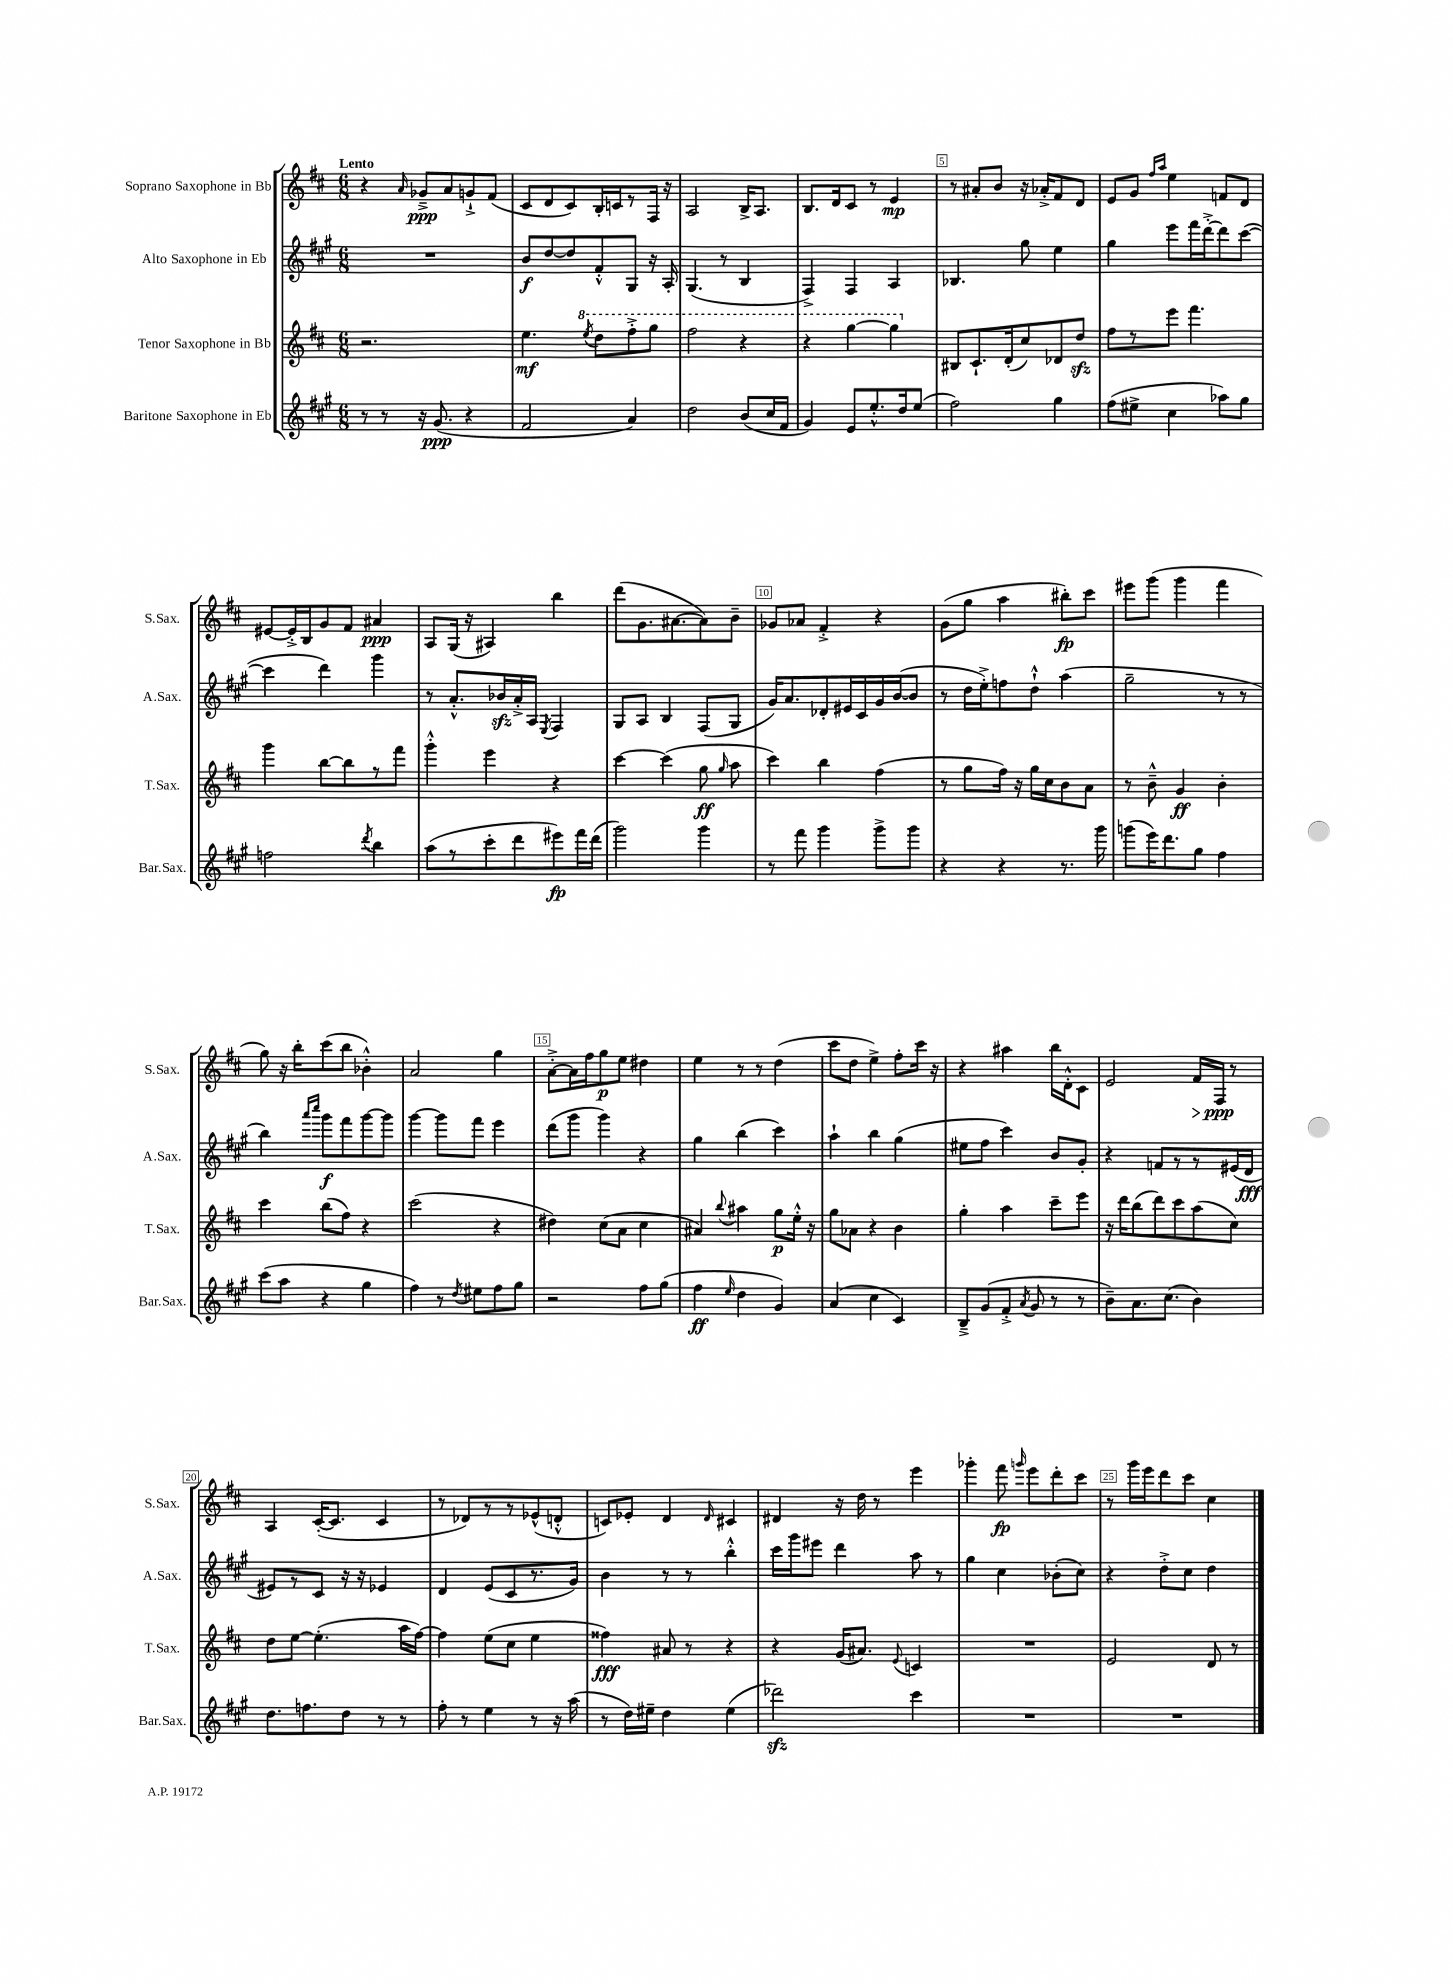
<<
\new StaffGroup <<
\new Staff = "s0" \with { instrumentName = "Soprano Saxophone in Bb" shortInstrumentName = "S.Sax." } {
    \clef treble \key d \major \numericTimeSignature \time 6/8 \tempo "Lento"
    \autoBeamOff r4 \grace { a'16 } ges'8[--->\ppp a'8 g'8-!-> fis'8]( |
    cis'8[ d'8 cis'8) b16-. c'16 r8 fis16] r16 |
    a2 b16[-> a8.] |
    b8.[ d'16 cis'8] r8 e'4\mp |
    r8 ais'8[-. b'8] r16 aes'16[-.-> fis'8 d'8] |
    e'8[ g'8] \grace { fis''16[ a''16] } e''4 f'8[ d'8] |
    eis'8[~ eis'16-.-> b16 g'8 fis'8] ais'4\ppp |
    a8[ g16]( r16 ais4) b''4 |
    d'''8[( g'8. ais'8.~ ais'8) b'8]-- |
    ges'8[ aes'8] fis'4-.-> r4 |
    g'8[( g''8] a''4 bis''8[-.\fp) cis'''8] |
    eis'''8[ g'''8]( g'''4 fis'''4 |
    g''8) r16 b''16[-. cis'''8( b''8] bes'4-.-^) |
    a'2 g''4 |
    a'8[~-.-> a'16 fis''16 g''8\p e''8] dis''4 |
    e''4 r8 r8 d''4( |
    cis'''8[ d''8] e''4->) fis''8[-. cis'''16] r16 |
    r4 ais''4 b''16[ d'16-.-^ cis'8] |
    e'2 fis'16[\> fis16]\ppp\! r8 |
    a4 cis'16[~-.( cis'8.] cis'4 |
    r8 des'8[) r8 r8 ees'8-^( d'8]-.-^ |
    c'8[) ees'8]-. d'4 \grace { d'16 } cis'4 |
    dis'4 r16 d''16 r8 e'''4 |
    ges'''4-. fis'''8\fp \grace { g'''16 } e'''8[ d'''8-. cis'''8] |
    r8 g'''16[ e'''16 d'''8 cis'''8] cis''4 \bar "|." |
}
\new Staff = "s1" \with { instrumentName = "Alto Saxophone in Eb" shortInstrumentName = "A.Sax." } {
    \clef treble \key a \major \numericTimeSignature \time 6/8
    \autoBeamOff R2. |
    b'8[\f d''8~ d''8 fis'8-.-^ gis8] r16 a16-. |
    gis4.( r8 b4 |
    fis4->) fis4 a4 |
    bes4. gis''8 e''4 |
    gis''4 e'''8[ fis'''16 d'''16~-.-> d'''8 cis'''8]~( |
    cis'''4 d'''4) gis'''4 |
    r8 a'8.[-.-^ bes'16\sfz a'16-.-> a16] \acciaccatura { e8 } fis4 |
    gis8[ a8] b4 fis8[( gis8] |
    gis'16[) a'8. des'8-. eis'16 cis'16 gis'16 b'16~( b'8] |
    r8 d''16[ e''16-.->) f''8 d''8]-!-^ a''4( |
    gis''2-- r8 r8 |
    b''4) \grace { a'''16[ cis''''16] } gis'''8[\f fis'''8 gis'''8~ gis'''8] |
    gis'''4~ gis'''8[ fis'''8] e'''4 |
    d'''8[( gis'''8] gis'''4) r4 |
    gis''4 b''4( cis'''4) |
    a''4-! b''4 gis''4( |
    eis''8[ fis''8] cis'''4) b'8[ gis'8]-. |
    r4 f'8[ r8 r8 eis'16( d'16]\fff |
    eis'8[) r8 cis'8] r16 r16 ees'4 |
    d'4 e'8[( cis'8 r8. gis'16]) |
    b'4 r8 r8 b''4-.-^ |
    cis'''16[ gis'''16 eis'''8] d'''4 a''8 r8 |
    gis''4 cis''4 bes'8[-.( cis''8]) |
    r4 d''8[-.-> cis''8] d''4 \bar "|." |
}
\new Staff = "s2" \with { instrumentName = "Tenor Saxophone in Bb" shortInstrumentName = "T.Sax." } {
    \clef treble \key d \major \numericTimeSignature \time 6/8
    \autoBeamOff r2. |
    e''4.\mf \ottava #1 \acciaccatura { e'''8 } d'''8[ fis'''8-.-> g'''8] |
    fis'''2 r4 |
    r4 g'''4~ g'''4 \ottava #0 |
    bis8[ cis'8.-! d'16-.( cis''8) des'8 d''8]\sfz |
    fis''8[ r8 e'''8] fis'''4. |
    g'''4 b''8[~ b''8 r8 fis'''8] |
    g'''4-.-^ e'''4 r4 |
    cis'''4~ cis'''4( g''8\ff \grace { g''16 } a''8 |
    cis'''4) b''4 fis''4( |
    r8 g''8[ fis''16]) r16 g''16[ cis''16 b'8 a'8] |
    r8 b'8---^ g'4\ff b'4-. |
    cis'''4 b''8[( fis''8]) r4 |
    cis'''2( r4 |
    dis''4) cis''8[( a'8] cis''4 |
    ais'4) \appoggiatura { b''8 } ais''4 g''8[\p e''16]-.-^ r16 |
    g''8[ aes'8] r4 b'4 |
    g''4-. a''4 cis'''8[-- e'''8] |
    r16 d'''16[ b''8( d'''8) cis'''8 a''8( cis''8]) |
    d''8[ e''8]~ e''4.-.( a''16[ fis''16]~) |
    fis''4 e''8[( cis''8] e''4 |
    fisis''4\fff) ais'8 r8 r4 |
    r4 g'16[( ais'8.]) \appoggiatura { e'8 } c'4 |
    R2. |
    e'2 d'8 r8 \bar "|." |
}
\new Staff = "s3" \with { instrumentName = "Baritone Saxophone in Eb" shortInstrumentName = "Bar.Sax." } {
    \clef treble \key a \major \numericTimeSignature \time 6/8
    \autoBeamOff r8 r8 r16 gis'8.\ppp( r4 |
    fis'2 a'4) |
    d''2 b'8[( cis''16 fis'16] |
    gis'4) e'8[ e''8.-.-^ d''16 e''8]( |
    fis''2) gis''4 |
    fis''8[( eis''8]-> cis''4 aes''8[) gis''8] |
    f''2 \acciaccatura { d'''8 } b''4 |
    a''8[( r8 cis'''8-. d'''8 eis'''8\fp) fis'''16 d'''16]( |
    gis'''2) gis'''4 |
    r8 fis'''8 gis'''4 gis'''8[-> gis'''8] |
    r4 r4 r8. gis'''16 |
    g'''8[( e'''16) d'''8. gis''8] fis''4 |
    cis'''8[( a''8] r4 gis''4 |
    fis''4) r8 \acciaccatura { d''8 } eis''8[ fis''8 gis''8] |
    r2 fis''8[ gis''8]( |
    fis''4\ff \grace { e''16 } d''4 gis'4) |
    a'4( cis''4 cis'4) |
    b8[---> gis'8( fis'8]-.-> \acciaccatura { a'8 } gis'8 r8 r8 |
    b'8[--) a'8. cis''8.]( b'4) |
    d''8.[ f''8. d''8] r8 r8 |
    fis''8-. r8 e''4 r8 r16 a''16( |
    r8 d''16[) eis''16]-- d''4 eis''4( |
    des'''2\sfz) cis'''4 |
    R2. |
    R2. \bar "|." |
}
>>
>>
\layout { \context { \Score \override BarNumber.break-visibility = ##(#f #t #t) barNumberVisibility = #(every-nth-bar-number-visible 5) \override BarNumber.stencil = #(make-stencil-boxer 0.1 0.3 ly:text-interface::print) } }
